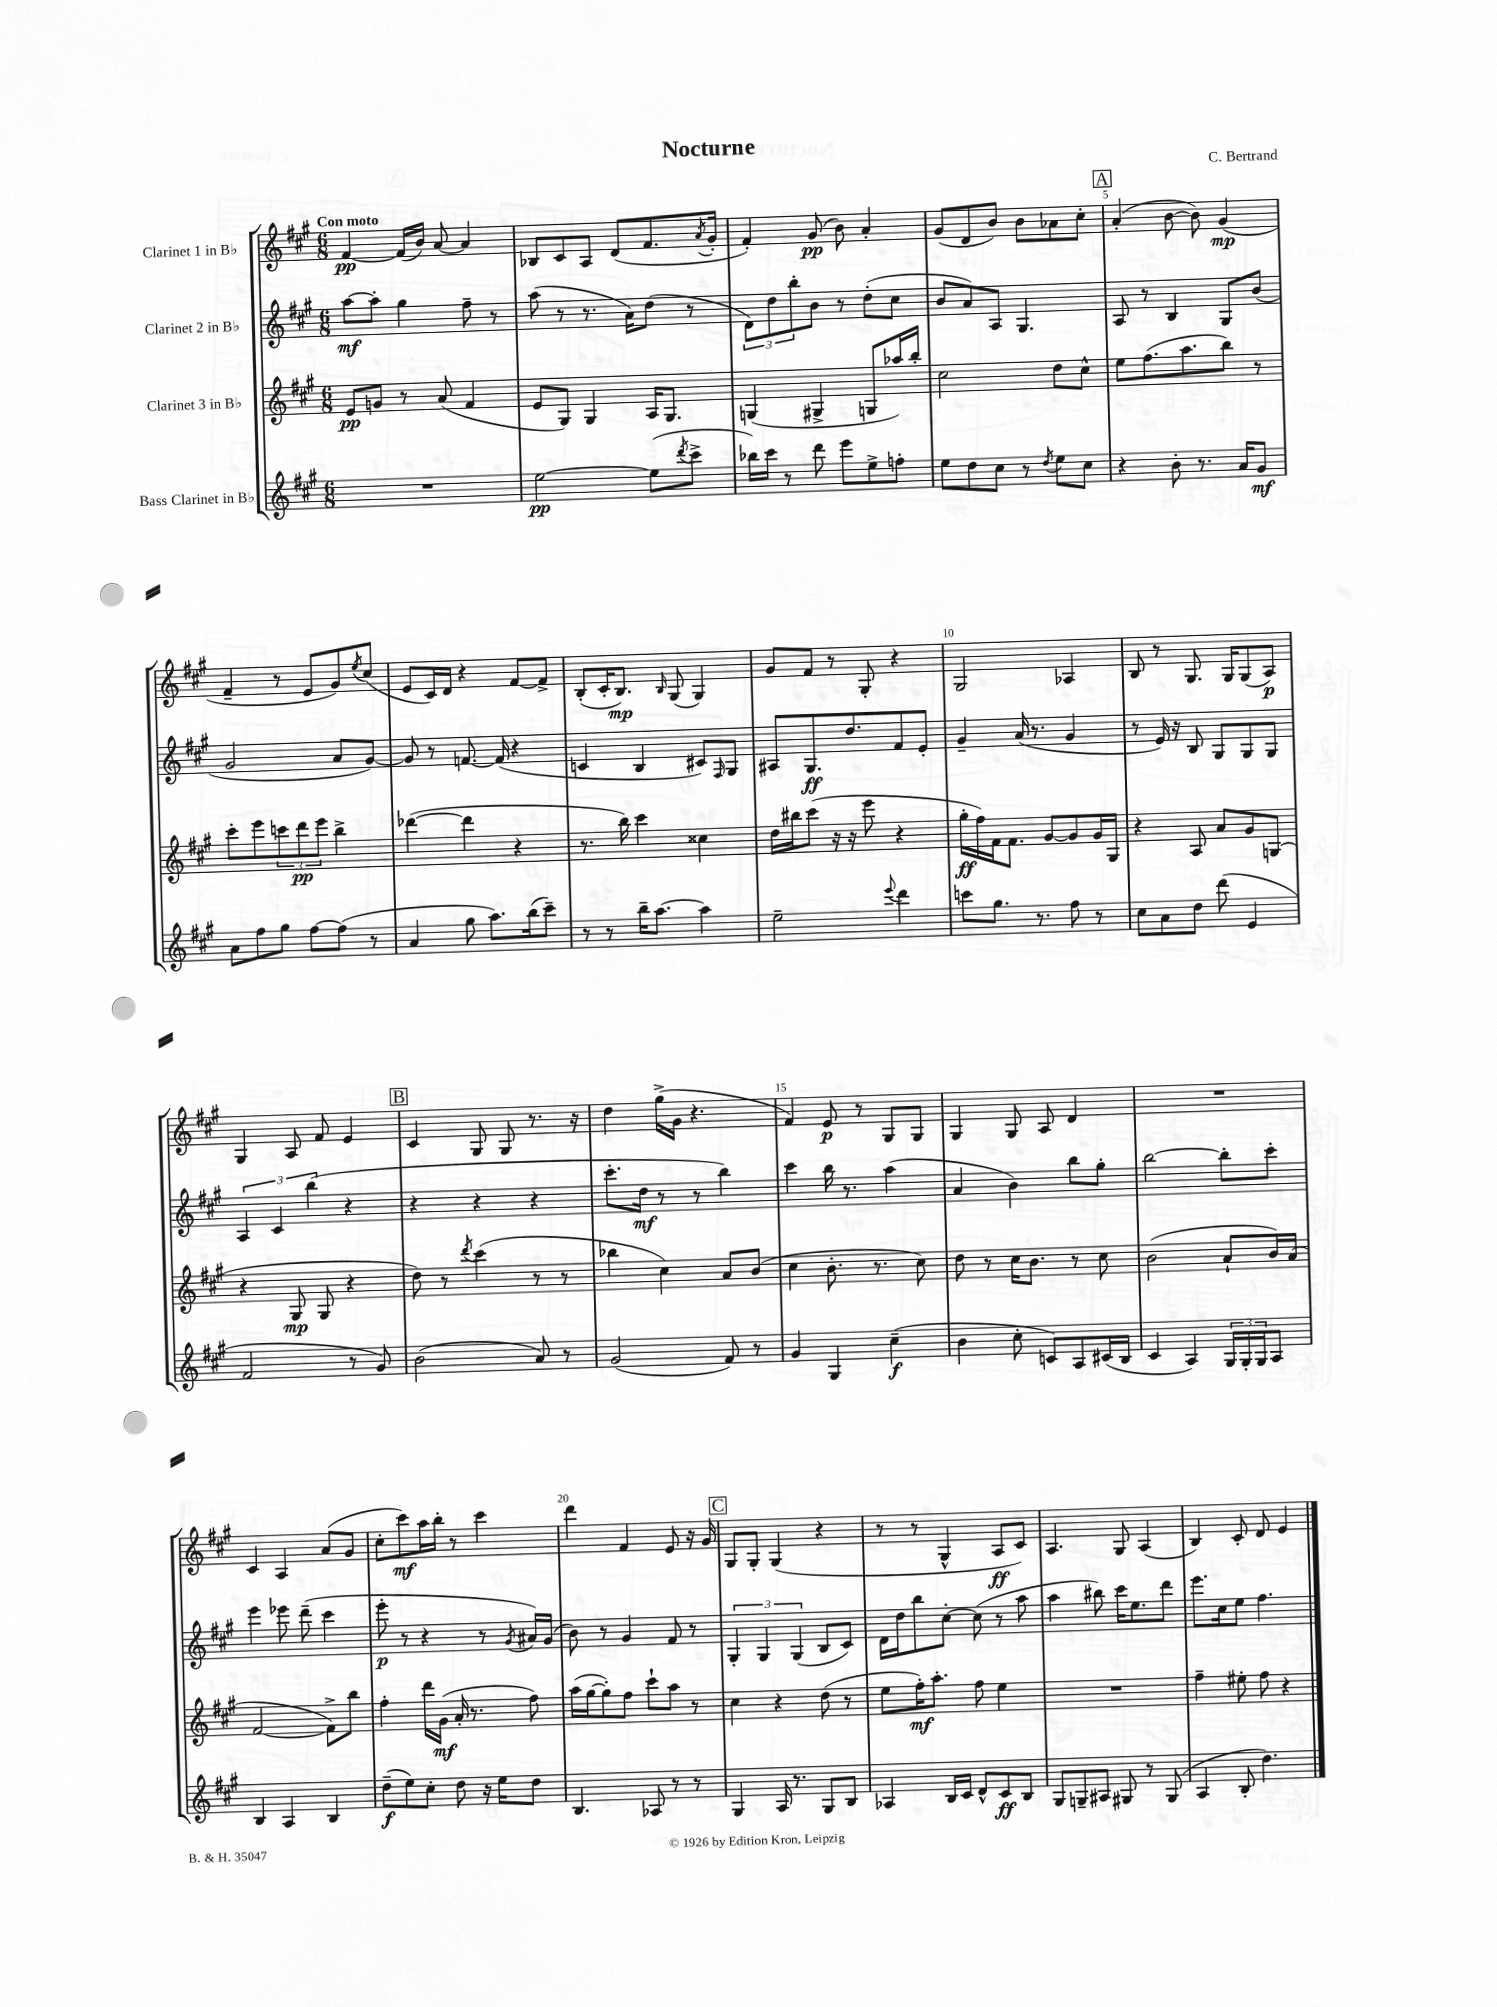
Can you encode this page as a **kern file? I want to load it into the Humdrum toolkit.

**kern	**dynam	**kern	**dynam	**kern	**dynam	**kern	**dynam
*part4	*part4	*part3	*part3	*part2	*part2	*part1	*part1
*staff4	*staff4	*staff3	*staff3	*staff2	*staff2	*staff1	*staff1
*I"Bass Clarinet in B♭	*	*I"Clarinet 3 in B♭	*	*I"Clarinet 2 in B♭	*	*I"Clarinet 1 in B♭	*
*clefG2	*	*clefG2	*	*clefG2	*	*clefG2	*
*k[f#c#g#]	*	*k[f#c#g#]	*	*k[f#c#g#]	*	*k[f#c#g#]	*
*M6/8	*	*M6/8	*	*M6/8	*	*M6/8	*
=1	=1	=1	=1	=1	=1	=1	=1
!	!	!	!	!	!	!LO:TX:a:B:t=Con moto	!
2.r	.	8e/L	pp	[8aa\L	mf	[4f#/	pp
.	.	8gn/J	.	8aa'\J]	.	.	.
.	.	8r	.	4gg#\	.	(16f#/LL]	.
.	.	.	.	.	.	16b/JJ)	.
.	.	(8a/	.	.	.	[8a/	.
.	.	4f#/	.	8ff#~\	.	4a/]	.
.	.	.	.	8r	.	.	.
=2	=2	=2	=2	=2	=2	=2	=2
[2ee\	pp	8e/L	.	(8aa\	.	8B-X/L	.
.	.	8G#/J)	.	8r	.	8c#/	.
.	.	4G#/	.	8.r	.	8A/J	.
.	.	.	.	.	.	(8d/L	.
.	.	.	.	16a\KL)	.	.	.
(8ee\L]	.	16A/KL	.	(8dd\J	.	8.f#/	.
.	.	8.G#/J	.	.	.	.	.
8qddd/	.	.	.	.	.	.	.
8ccc#^\J	.	.	.	8r	.	.	.
.	.	.	.	.	.	8qa/	.
.	.	.	.	.	.	16g#'/Jk	.
=3	=3	=3	=3	=3	=3	=3	=3
16bb-X\LL)	.	(4Gn/	.	12d\L)	.	4f#'/)	.
16ccc#\JJ	.	.	.	.	.	.	.
.	.	.	.	12dd\	.	.	.
8r	.	.	.	.	.	.	.
.	.	.	.	12bb'\	.	.	.
8ddd\	.	4G#X^/	.	8b\J	.	(8g#/	pp
8eee\L	.	.	.	8r	.	8b\)	.
8ee^\	.	8Gn/L	.	(8dd'\L	.	4a'/	.
8ffn'\J	.	16aa-X/L)	.	8cc#\J	.	.	.
.	.	16bb'/JJ	.	.	.	.	.
=4	=4	=4	=4	=4	=4	=4	=4
8ee\L	.	2cc#\	.	8b/L	.	(8g#/L	.
8dd\	.	.	.	8a/)	.	8d/	.
8cc#\J	.	.	.	8A/J	.	8b/J)	.
8r	.	.	.	4.G#/	.	8b\L	.
8qdd/	.	.	.	.	.	.	.
8ee\L	.	8dd\L	.	.	.	8a-X\	.
8cc#\J	.	8cc#^^\J	.	.	.	8cc#'\J	.
!!LO:REH:place=s1:t=A
=5	=5	=5	=5	=5	=5	=5	=5
4r	.	8ee\L	.	8A/	.	(4a'/	.
.	.	(8.ff#\	.	8r	.	.	.
8b'\	.	.	.	4B/	.	[8b\	.
.	.	8.aa\	.	.	.	.	.
8.r	.	.	.	.	.	8b\])	.
.	.	8bb\J)	.	8G#/L	.	(4g#/	mp
16a/KL	.	.	.	.	.	.	.
8g#/J	mf	8r	.	(8b/J	.	.	.
!!LO:LB:g=z
=6	=6	=6	=6	=6	=6	=6	=6
8a\L	.	8ccc#'\L	.	2g#/	.	4f#~/	.
8ff#\	.	8eee\	.	.	.	.	.
8gg#\J	.	12cccn\	.	.	.	8r	.
.	.	12ddd\	pp	.	.	.	.
[8ff#\L	.	.	.	.	.	8e/L	.
.	.	12eee\J	.	.	.	.	.
(8ff#\J]	.	4bb^\	.	8a/L	.	8g#/)	.
.	.	.	.	.	.	8qee/	.
8r	.	.	.	[8g#/J)	.	(8cc#/J	.
=7	=7	=7	=7	=7	=7	=7	=7
4a/	.	([4ddd-X\	.	8g#/]	.	8e/L	.
.	.	.	.	8r	.	16c#/L)	.
.	.	.	.	.	.	16d/JJ	.
8gg#\	.	4ddd-\]	.	[8.fn/	.	4r	.
8.aa\L)	.	.	.	.	.	.	.
.	.	.	.	(16f/]	.	.	.
.	.	4r	.	4r	.	[8f#/L	.
(16bb\k	.	.	.	.	.	.	.
8ccc#~\J)	.	.	.	.	.	8f#^/J]	.
=8	=8	=8	=8	=8	=8	=8	=8
8r	.	8.r	.	4cn/	.	(8B'/L	.
8r	.	.	.	.	.	16c#'/K	.
.	.	16bb\)	.	.	.	8.B/J)	mp
16bb~\KL	.	4ccc#\	.	4B/	.	.	.
[8.aa\J	.	.	.	.	.	.	.
.	.	.	.	.	.	16qqB/	.
.	.	.	.	.	.	(8G#/	.
4aa\]	.	4cc##X\	.	8c#X/L)	.	4G#/)	.
.	.	.	.	16qqF#/	.	.	.
.	.	.	.	8G#/J	.	.	.
=9	=9	=9	=9	=9	=9	=9	=9
2ee~\	.	16dd\LL	.	8A#X/L	.	8g#/L	.
.	.	16bb#X\J	.	.	.	.	.
.	.	(8ccc#\J	.	8.G#/	ff	8f#/J	.
.	.	16r	.	.	.	8r	.
.	.	16r	.	8.dd/	.	.	.
.	.	8eee\	.	.	.	8G#'/	.
8qqeee/	.	.	.	.	.	.	.
4ddd\	.	4r	.	8f#/	.	4r	.
.	.	.	.	8e'/J	.	.	.
=10	=10	=10	=10	=10	=10	=10	=10
8cccn\L	.	16gg#'\LL	ff	4g#~/	.	2G#/	.
.	.	16ff#\)	.	.	.	.	.
8.gg#\J	.	16f#\J	.	.	.	.	.
.	.	8.f#\J	.	.	.	.	.
.	.	.	.	(16a/	.	.	.
8.r	.	.	.	8.r	.	.	.
.	.	[8g#/L	.	.	.	.	.
8ff#\	.	8g#/]	.	4g#/	.	4A-X/	.
8r	.	16g#/L	.	.	.	.	.
.	.	16G#/JJ	.	.	.	.	.
=11	=11	=11	=11	=11	=11	=11	=11
8cc#\L	.	4r	.	8r	.	8B/	.
8a\	.	.	.	16e/)	.	8r	.
.	.	.	.	16r	.	.	.
8dd\J	.	8A/	.	8B/	.	8.G#/	.
(8ddd\	.	8a/L	.	8G#/L	.	.	.
.	.	.	.	.	.	16G#/KL	.
4e/	.	8g#/	.	8G#/	.	(8G#/	.
.	.	(8Gn/J	.	8G#/J	.	8A/J)	p
!!LO:LB:g=z
=12	=12	=12	=12	=12	=12	=12	=12
2f#/	.	4r	.	6A/	.	4G#/	.
.	.	.	.	6c#/	.	.	.
.	.	8G#/	mp	.	.	8A/	.
.	.	.	.	(6bb\	.	.	.
.	.	8G#/	.	.	.	8f#/	.
8r	.	4r	.	4r	.	4e/	.
8g#/)	.	.	.	.	.	.	.
!!LO:REH:place=s1:t=B
=13	=13	=13	=13	=13	=13	=13	=13
(2b\	.	8dd\)	.	4r	.	4c#/	.
.	.	8r	.	.	.	.	.
.	.	8qddd/	.	.	.	.	.
.	.	(4ccc#\	.	4r	.	8G#/	.
.	.	.	.	.	.	8G#/	.
8a/)	.	8r	.	4r	.	8.r	.
8r	.	8r	.	.	.	.	.
.	.	.	.	.	.	16r	.
=14	=14	=14	=14	=14	=14	=14	=14
(2g#/	.	4bb-X\	.	8.ccc#'\L	.	4dd\	.
.	.	.	.	16dd\Jk	mf	.	.
.	.	4cc#\)	.	8r	.	(16gg#^\LL	.
.	.	.	.	.	.	16g#\JJ	.
.	.	.	.	8r	.	4.r	.
8f#/)	.	8a/L	.	4bb\)	.	.	.
8r	.	(8b/J	.	.	.	.	.
=15	=15	=15	=15	=15	=15	=15	=15
4g#/	.	4cc#\	.	4ccc#\	.	4f#/)	.
4G#/	.	8.b'\	.	16bb\	.	8e/	p
.	.	.	.	8.r	.	.	.
.	.	.	.	.	.	8r	.
.	.	8.r	.	.	.	.	.
(4cc#~\	f	.	.	(4aa\	.	8G#/L	.
.	.	8cc#\)	.	.	.	8G#/J	.
=16	=16	=16	=16	=16	=16	=16	=16
4b\	.	8dd\	.	4a/	.	4G#/	.
.	.	8r	.	.	.	.	.
8cc#'\	.	16cc#\KL	.	4b\)	.	8G#/	.
.	.	8.b\J	.	.	.	.	.
8cn/L)	.	.	.	.	.	8A/	.
8A/	.	8r	.	8bb\L	.	4d/	.
(16c#X/L	.	8cc#\	.	8gg#'\J	.	.	.
16B/JJ	.	.	.	.	.	.	.
=17	=17	=17	=17	=17	=17	=17	=17
4c#/	.	(2b\	.	[2bb\	.	2.r	.
4A/)	.	.	.	.	.	.	.
24G#/LL	.	8a`/L	.	8bb'\L]	.	.	.
24G#'/	.	.	.	.	.	.	.
24G#/J	.	.	.	.	.	.	.
8A/J	.	16b/L)	.	8ccc#'\J	.	.	.
.	.	(16a/JJ	.	.	.	.	.
!!LO:LB:g=z
=18	=18	=18	=18	=18	=18	=18	=18
4B/	.	[2f#/	.	4eee\	.	4c#/	.
4A/	.	.	.	8eee-X\	.	4A/	.
.	.	.	.	(8ddd~\	.	.	.
4B/	.	8f#^\L])	.	4ccc#\	.	(8a/L	.
.	.	8bb\J	.	.	.	8g#/J	.
=19	=19	=19	=19	=19	=19	=19	=19
(8dd~\L	f	4ff#'\	.	8eee'\	p	8cc#'\L	.
8ee\)	.	.	.	8r	.	8ccc#\)	mf
8cc#'\J	.	16ddd\LL	.	4r	.	16aa\L	.
.	.	(16g#\JJ	mf	.	.	16bb'\JJ	.
8dd\	.	16a'/	.	.	.	8r	.
.	.	8.r	.	.	.	.	.
16r	.	.	.	8r	.	4ccc#\	.
16ee\KL	.	.	.	.	.	.	.
.	.	.	.	8qg#/	.	.	.
8dd\J	.	8ff#\)	.	16a#X/LL)	.	.	.
.	.	.	.	(16g#/JJ	.	.	.
=20	=20	=20	=20	=20	=20	=20	=20
4.B/	.	(16aa\LL	.	8b\)	.	4ddd\	.
.	.	[16gg#\J	.	.	.	.	.
.	.	8gg#'\])	.	8r	.	.	.
.	.	8ff#\J	.	4g#/	.	4f#/	.
8A-X/	.	8ccc#`\L	.	.	.	.	.
8r	.	8aa\J	.	8f#/	.	8e/	.
8r	.	8r	.	8r	.	16r	.
.	.	.	.	.	.	16g#/	.
!!LO:REH:place=s1:t=C
=21	=21	=21	=21	=21	=21	=21	=21
4G#/	.	4cc#\	.	6G#'/	.	8G#/L	.
.	.	.	.	.	.	8G#'/J	.
.	.	.	.	6G#/	.	.	.
16A/	.	4r	.	.	.	(4G#/	.
8.r	.	.	.	.	.	.	.
.	.	.	.	(6G#/	.	.	.
8G#/L	.	(8dd\	.	8B/L	.	4r	.
8B/J	.	8r	.	8c#/J)	.	.	.
=22	=22	=22	=22	=22	=22	=22	=22
4A-X/	.	8ee\L	.	16d\LL	.	8r	.
.	.	.	.	16dd\J	.	.	.
.	.	16ff#'\K)	mf	8bb\	.	8r	.
.	.	8.aa'\J	.	.	.	.	.
16B/LL	.	.	.	[8cc#'\J	.	4G#^^/	.
16c#/JJ	.	.	.	.	.	.	.
8d^^/L	.	8ff#\	.	(8cc#\]	.	.	.
8c#/	ff	4ee\	.	8r	.	8A/L	ff
8B/J	.	.	.	8aa\	.	8c#/J)	.
=23	=23	=23	=23	=23	=23	=23	=23
8G#/L	.	2.r	.	4aa\	.	4.A/	.
8Gn~/	.	.	.	.	.	.	.
8A#X/J	.	.	.	8bb#X\)	.	.	.
8G#X/	.	.	.	16ccc#\KL	.	8G#/	.
.	.	.	.	8.ee\	.	.	.
8r	.	.	.	.	.	(4A/	.
(8G#/	.	.	.	8ddd\J	.	.	.
=24	=24	=24	=24	=24	=24	=24	=24
4A/	.	4ff#~\	.	8.eee\L	.	4B/)	.
.	.	.	.	16cc#\k	.	.	.
8B'/	.	8ee#X'\	.	8ee\J	.	8c#'/	.
4.dd\)	.	8ff#\	.	4.ff#\	.	8d/	.
.	.	4r	.	.	.	4e/	.
==	==	==	==	==	==	==	==
*-	*-	*-	*-	*-	*-	*-	*-
